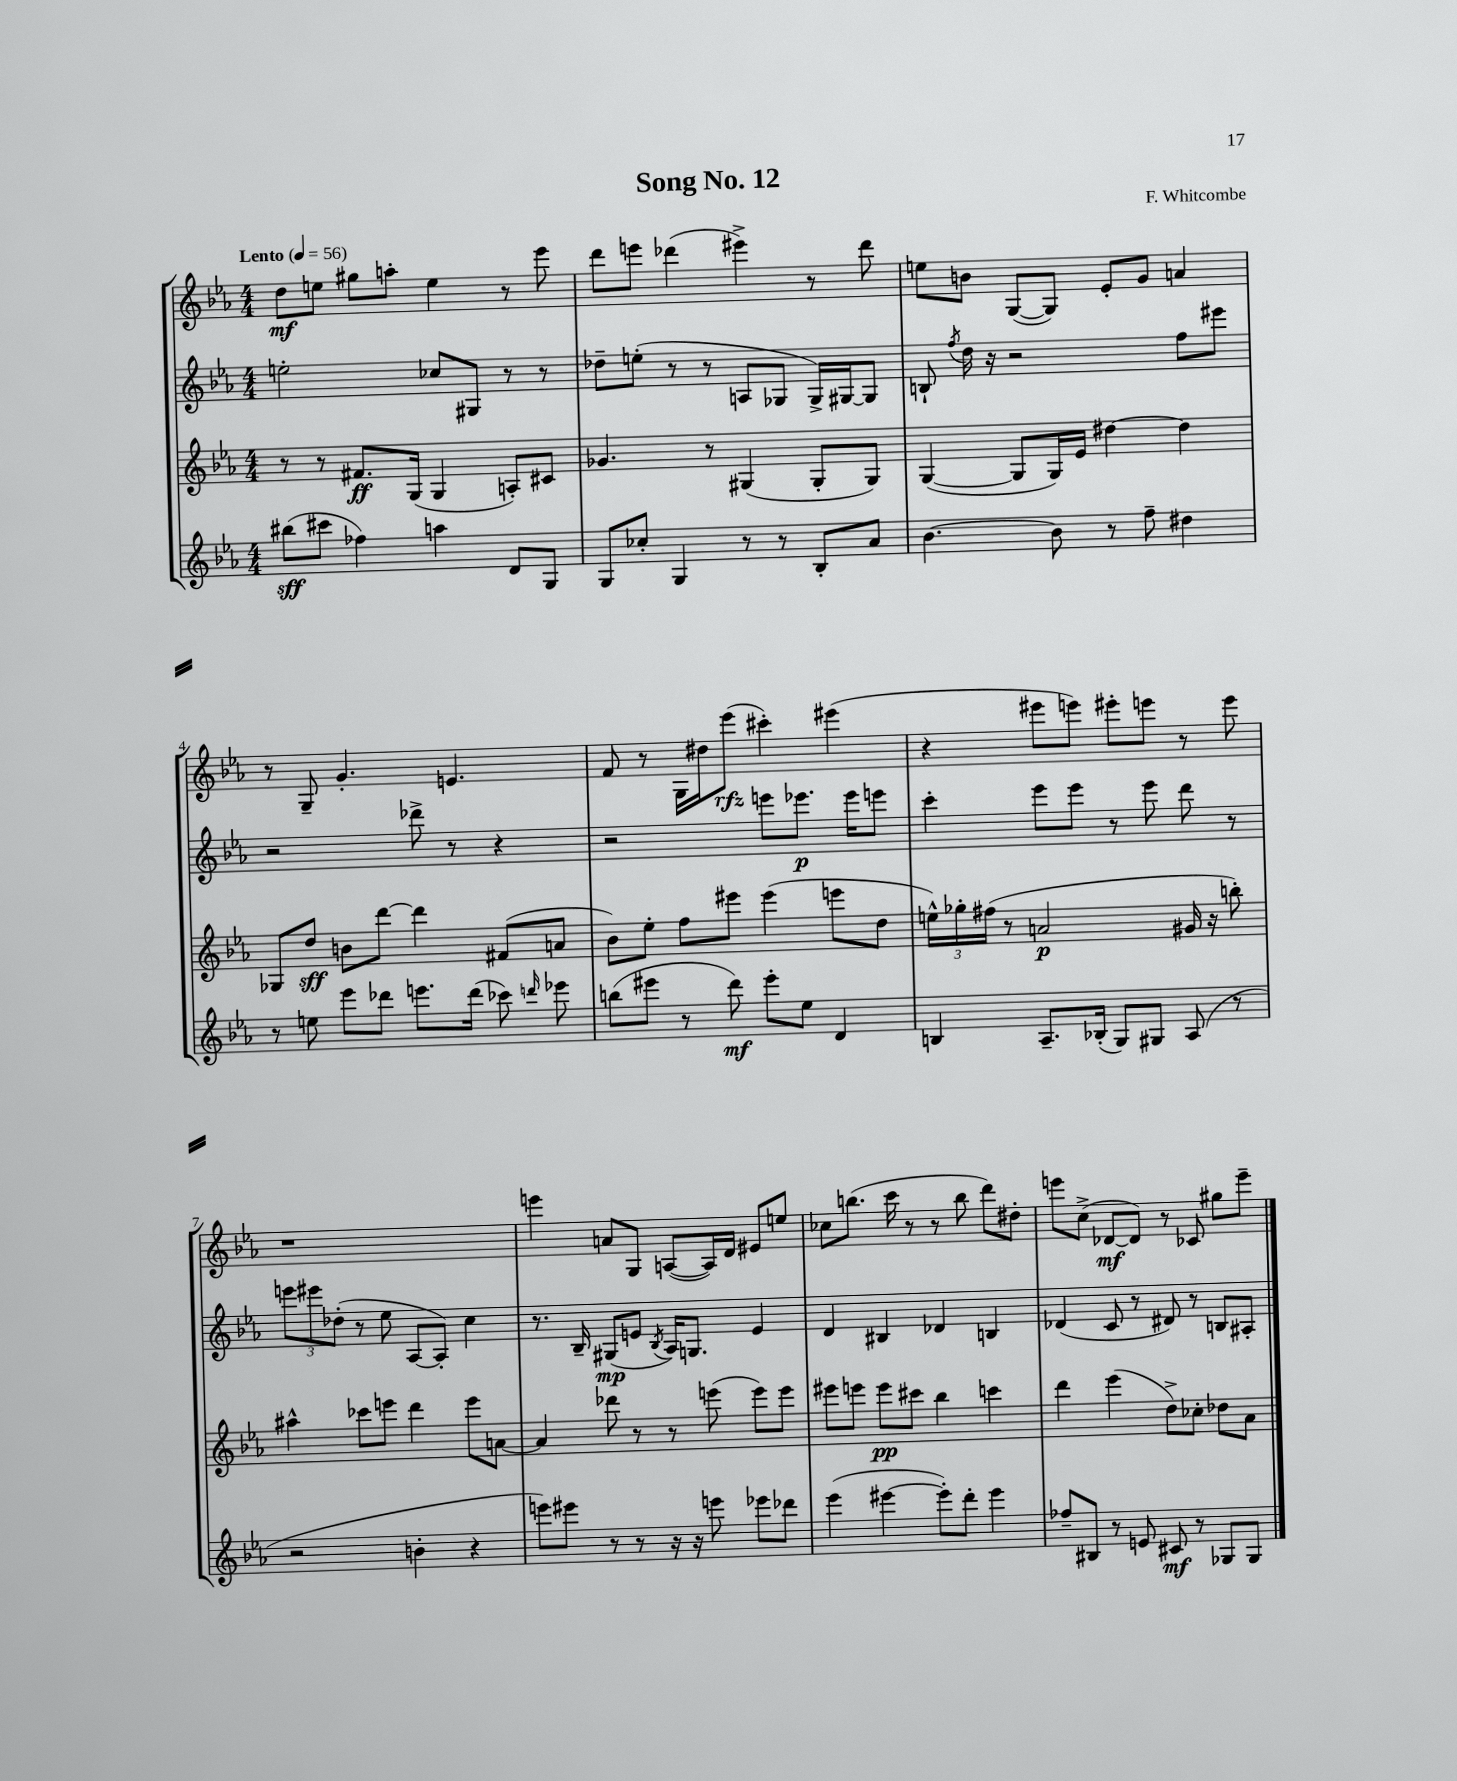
\header { title = "Song No. 12" composer = "F. Whitcombe" }
<<
\new StaffGroup <<
\new Staff = "s0" {
    \clef treble \key ees \major \numericTimeSignature \time 4/4 \tempo "Lento" 4 = 56
    \autoBeamOff d''8[\mf e''8] gis''8[ a''8]-. e''4 r8 ees'''8 |
    d'''8[ e'''8] des'''4( eis'''4->) r8 des'''8 |
    e''8[ b'8] g8[~( g8]) ees'8[-. g'8] a'4 |
    r8 g8-- g'4.-. e'4. |
    f'8 r8 g16[ dis''16 ees'''8]\rfz( cis'''4-.) eis'''4( |
    r4 eis'''8[ e'''8]) eis'''8[-. e'''8] r8 e'''8 |
    r1 |
    e'''4 a'8[ g8] a8[~( a16) d'16] eis'8[ e''8] |
    ces''8[ b''8.]( c'''16 r8 r8 b''8 d'''8[) dis''8]-. |
    e'''8[ c''8]->( des'8[~\mf des'8]) r8 ces'8 gis''8[ e'''8]-- \bar "|." |
}
\new Staff = "s1" {
    \clef treble \key ees \major \numericTimeSignature \time 4/4
    \autoBeamOff e''2-. ces''8[ gis8] r8 r8 |
    des''8[-- e''8]-.( r8 r8 a8[ ges8] ges16[->) gis16~ gis8] |
    b8-! \acciaccatura { f''8 } d''16 r16 r2 f''8[ eis'''8] |
    r2 des'''8-> r8 r4 |
    r2 e'''8[ ees'''8.]\p ees'''16[ e'''8] |
    c'''4-. ees'''8[ ees'''8] r8 ees'''8 d'''8 r8 |
    \tuplet 3/2 { e'''8[ eis'''8 des''8]-.( } r8 ees''8 aes8[~ aes8]-.) c''4 |
    r8. bes16-- gis8[\mp( e'8] \acciaccatura { bes8 } aes16[) g8.] e'4 |
    d'4 bis4 des'4 b4 |
    des'4( c'8 r8 dis'8) r8 b8[ ais8]-. \bar "|." |
}
\new Staff = "s2" {
    \clef treble \key ees \major \numericTimeSignature \time 4/4
    \autoBeamOff r8 r8 fis'8.[\ff g16]( g4 a8[-.) cis'8] |
    ges'4. r8 gis4( gis8[-. gis8]) |
    g4~( g8[ g16) ees'16] dis''4~ dis''4 |
    ges8[ d''8]\sff b'8[ d'''8]~ d'''4 fis'8[( a'8] |
    bes'8[) ees''8]-. f''8[ eis'''8] eis'''4( e'''8[ d''8] |
    \tuplet 3/2 { e''16[-^) ges''16-. fis''16]( } r8 a'2\p gis'16 r16 b''8-.) |
    ais''4-^ ces'''8[ e'''8] d'''4 e'''8[ a'8]~ |
    a'4 des'''8 r8 r8 e'''8( e'''8[) e'''8] |
    eis'''8[ e'''8] e'''8[\pp cis'''8] bes''4 c'''4 |
    d'''4 ees'''4( d''8[->) ces''8]-. des''8[ aes'8] \bar "|." |
}
\new Staff = "s3" {
    \clef treble \key ees \major \numericTimeSignature \time 4/4
    \autoBeamOff bis''8[\sff( cis'''8] fes''4) a''4 d'8[ g8] |
    g8[ ces''8]-. g4 r8 r8 bes8[-. aes'8] |
    bes'4.~ bes'8 r8 f''8-- dis''4 |
    r8 e''8 ees'''8[ des'''8] e'''8.[ des'''16]( ces'''8) \grace { d'''16 } ees'''8 |
    b''8[( eis'''8] r8 d'''8\mf) eis'''8[-. ees''8] d'4 |
    b4 aes8.[-- bes16]-.( g8[) gis8] aes8( r8 |
    r2 b'4-. r4 |
    e'''8[) eis'''8] r8 r8 r16 r16 e'''8 ees'''8[ des'''8] |
    ees'''4( eis'''4~ eis'''8[-.) d'''8]-. eis'''4 |
    fes''8[-- bis8] r8 e'8 cis'8\mf r8 ges8[ ges8] \bar "|." |
}
>>
>>
